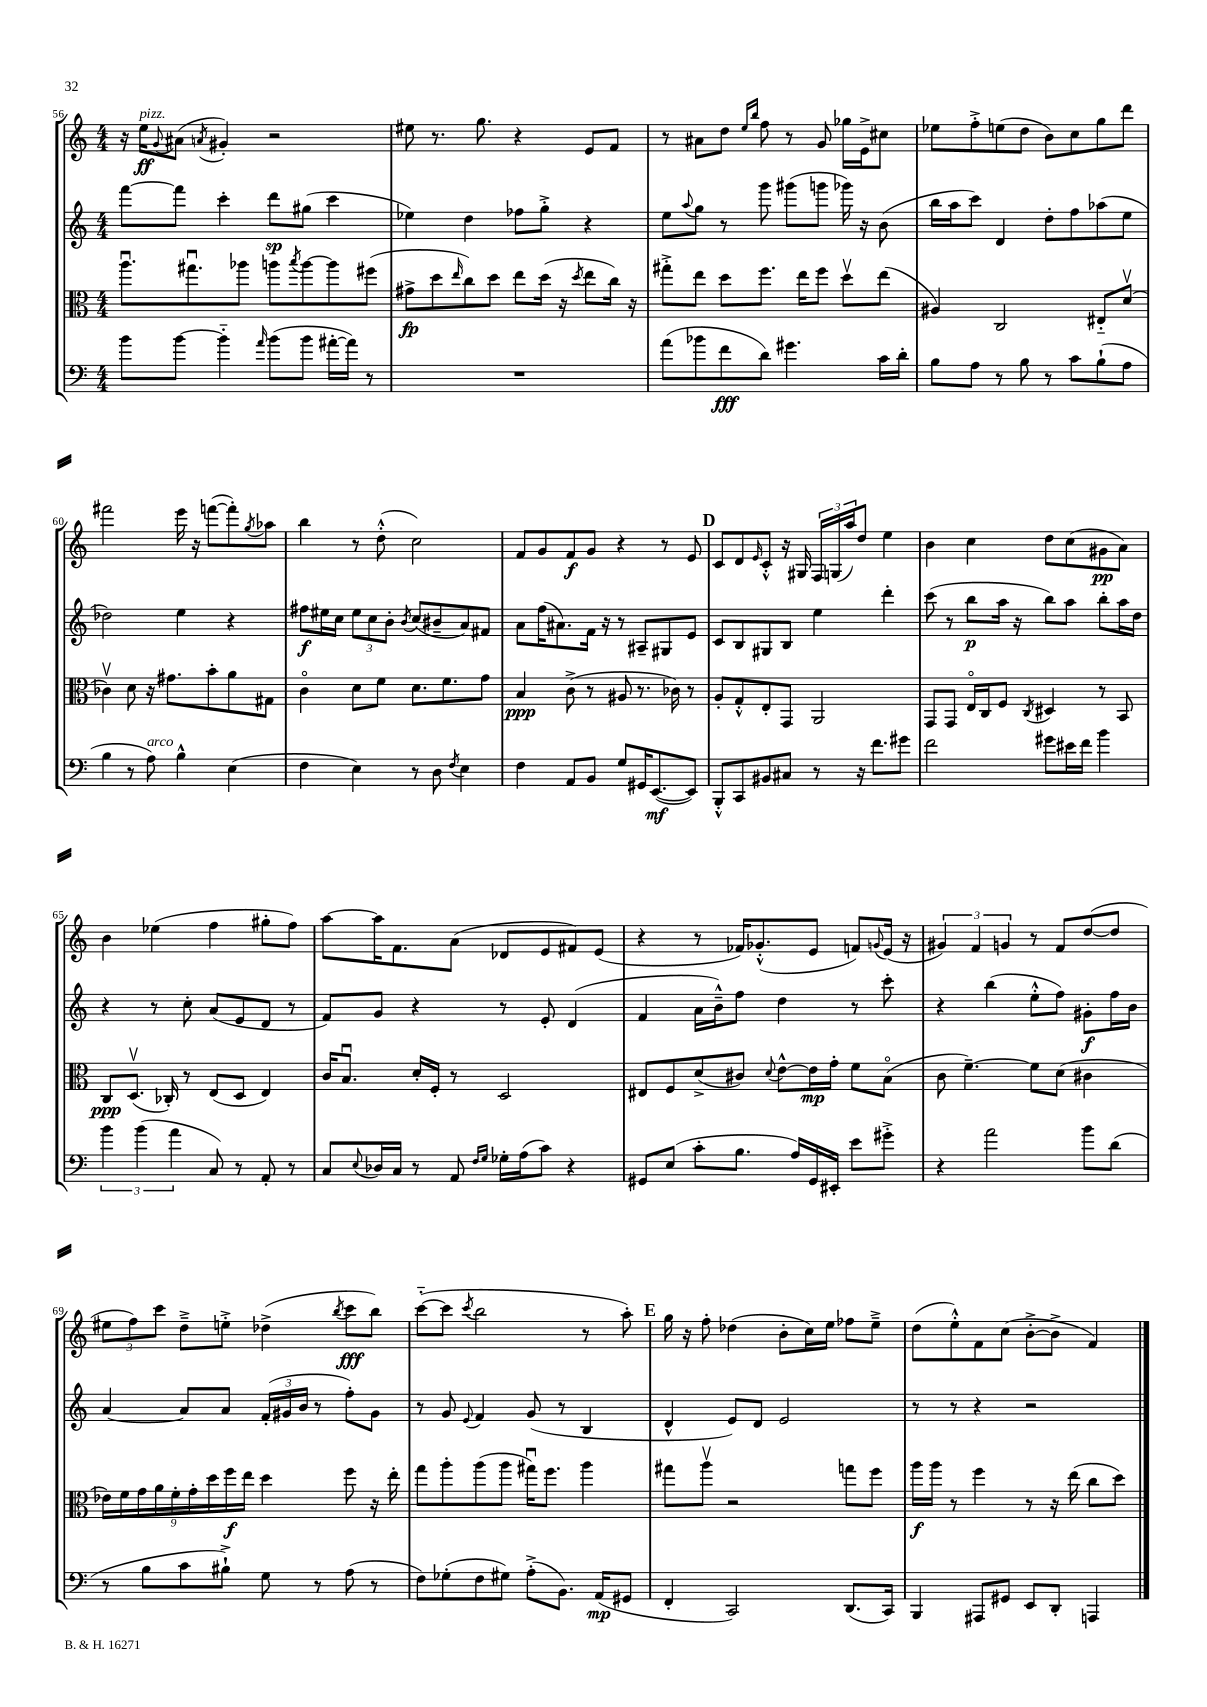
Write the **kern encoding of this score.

**kern	**dynam	**kern	**dynam	**kern	**dynam	**kern	**dynam
*part4	*part4	*part3	*part3	*part2	*part2	*part1	*part1
*staff4	*staff4	*staff3	*staff3	*staff2	*staff2	*staff1	*staff1
*clefF4	*	*clefC3	*	*clefG2	*	*clefG2	*
*k[]	*	*k[]	*	*k[]	*	*k[]	*
*M4/4	*	*M4/4	*	*M4/4	*	*M4/4	*
=56	=56	=56	=56	=56	=56	=56	=56
8b\L	.	8.aau\L	.	[8fff\L	.	16r	.
!	!	!	!	!	!	!LO:TX:a:i:t=pizz.	!
.	.	.	.	.	.	16ee\KL	ff
.	.	.	.	.	.	8qqg/	.
[8b\J	.	.	.	8fff\J]	.	(8a#X\J	.
.	.	8.gg#Xu\	.	.	.	.	.
.	.	.	.	.	.	8qan/	.
4b\]	.	.	.	4ccc'\	.	4g#X'/)	.
.	.	8aa-X\J	.	.	.	.	.
16qqa/	.	.	.	.	.	.	.
(8b\L	.	8aan\L	.	8ddd\L	sp	2r	.
.	.	8qbb/	.	.	.	.	.
8b\J	.	[8aa\	.	(8gg#X\J	.	.	.
[16a#X'\LL	.	8aa\]	.	4ccc\	.	.	.
16a#\JJ])	.	.	.	.	.	.	.
8r	.	(8ff#X\J	.	.	.	.	.
=57	=57	=57	=57	=57	=57	=57	=57
1r	.	8g#X^\L	fp	4ee-X\)	.	8ee#X\	.
.	.	8dd\	.	.	.	8.r	.
.	.	16qqee/	.	.	.	.	.
.	.	8cc\)	.	4dd\	.	.	.
.	.	.	.	.	.	8.gg\	.
.	.	8dd\J	.	.	.	.	.
.	.	8ee\L	.	8ff-X\L	.	4r	.
.	.	(16dd\Jk	.	8gg'^\J	.	.	.
.	.	16r	.	.	.	.	.
.	.	8qdd/	.	.	.	.	.
.	.	8ee\L	.	4r	.	8e/L	.
.	.	16cc\Jk)	.	.	.	8f/J	.
.	.	16r	.	.	.	.	.
=58	=58	=58	=58	=58	=58	=58	=58
(8a\L	.	8gg#X'^\L	.	8ee\L	.	8r	.
.	.	.	.	8qqaa/	.	.	.
8b-X\	.	8ee\J	.	8gg\J	.	8a#X\L	.
8f\	fff	8dd\L	.	8r	.	8dd\J	.
.	.	.	.	.	.	16qqee/LL	.
.	.	.	.	.	.	16qqbb/JJ	.
8d\J)	.	8.ff\J	.	8ggg\	.	8ff\	.
4.g#X\	.	.	.	(8ggg#X\L	.	8r	.
.	.	16ee\KL	.	.	.	.	.
.	.	8ff\J	.	8gggn\J	.	8g/	.
.	.	8ddv\L	.	16ggg-X\)	.	16gg-X\LL	.
.	.	.	.	16r	.	16e^\J	.
16c\LL	.	(8ee\J	.	(8b\	.	8cc#X\J	.
16d'\JJ	.	.	.	.	.	.	.
=59	=59	=59	=59	=59	=59	=59	=59
8B\L	.	4A#X/)	.	16bb\LL	.	8ee-X\L	.
.	.	.	.	16aa\J	.	.	.
8A\J	.	.	.	8ccc\J)	.	8ff'^\	.
8r	.	2C/	.	4d/	.	(8een\	.
8B\	.	.	.	.	.	8dd\J	.
8r	.	.	.	8dd'\L	.	8b\L)	.
8c\L	.	.	.	8ff\	.	8cc\	.
(8B`\	.	8E#X/L	.	(8aa-X\	.	8gg\	.
8A\J	.	(8dv/J	.	8ee\J	.	8ddd\J	.
!!LO:LB:g=z
=60	=60	=60	=60	=60	=60	=60	=60
4B\	.	4c-Xv\)	.	2dd-X\)	.	2fff#X\	.
8r	.	8d\	.	.	.	.	.
!LO:TX:a:i:t=arco	!	!	!	!	!	!	!
8A\)	.	16r	.	.	.	.	.
.	.	8.g#X\L	.	.	.	.	.
4B^^\	.	.	.	4ee\	.	16eee\	.
.	.	.	.	.	.	16r	.
.	.	8b'\	.	.	.	([8fffn\L	.
(4E\	.	8a\	.	4r	.	8fff'\])	.
.	.	.	.	.	.	8qgg/	.
.	.	8G#X\J	.	.	.	8aa-X\J	.
=61	=61	=61	=61	=61	=61	=61	=61
4F\	.	4c\	.	8ff#X\L	f	4bb\	.
.	.	.	.	16ee#X\L	.	.	.
.	.	.	.	16cc\JJ	.	.	.
4E\)	.	8d\L	.	12ee#\L	.	8r	.
.	.	.	.	12cc\	.	.	.
.	.	8f\J	.	.	.	(8dd'^^\	.
.	.	.	.	12b'\J	.	.	.
.	.	.	.	8qb/	.	.	.
8r	.	8.d\L	.	(8cc/L	.	2cc\)	.
8D\	.	.	.	8b#X~/	.	.	.
.	.	8.f\	.	.	.	.	.
8qF/	.	.	.	.	.	.	.
4E\	.	.	.	8a/)	.	.	.
.	.	8g\J	.	8f#X/J	.	.	.
=62	=62	=62	=62	=62	=62	=62	=62
4F\	.	4B/	ppp	8a\L	.	8f/L	.
.	.	.	.	(16ff\K	.	8g/	.
.	.	.	.	8.a#X\)	.	.	.
8AA/L	.	(8c^\	.	.	.	8f/	f
8BB/J	.	8r	.	16f\Jk	.	8g/J	.
.	.	.	.	16r	.	.	.
8G/L	.	8A#X/	.	8r	.	4r	.
16GG#X/K	.	8.r	.	8A#X~/L	.	.	.
([8.EE/	mf	.	.	.	.	.	.
.	.	.	.	8G#X/	.	8r	.
.	.	16c-X\)	.	.	.	.	.
8EE/J])	.	8r	.	8e/J	.	8e/	.
!!LO:REH:place=s1:t=D
=63	=63	=63	=63	=63	=63	=63	=63
8BBB'^^/L	.	8A'/L	.	8c/L	.	8c/L	.
8CC/	.	8G'^^/	.	8B/	.	8d/	.
.	.	.	.	.	.	16qqe/	.
8BB#X/	.	8E'/	.	8G#X/	.	8c'^^/J	.
8C#X/J	.	8GG/J	.	8B/J	.	16r	.
.	.	.	.	.	.	16G#X/	.
8r	.	2AA/	.	4ee\	.	24F/LL	.
.	.	.	.	.	.	(24Gn/	.
.	.	.	.	.	.	24aa/J)	.
16r	.	.	.	.	.	8dd/J	.
8.f\L	.	.	.	.	.	.	.
.	.	.	.	4ddd'\	.	4ee\	.
8g#X\J	.	.	.	.	.	.	.
=64	=64	=64	=64	=64	=64	=64	=64
2f\	.	8GG/L	.	(8ccc\	.	4b\	.
.	.	8GG/J	.	8r	.	.	.
.	.	16E/LL	.	8bb\L	p	4cc\	.
.	.	16C/J	.	.	.	.	.
.	.	8F/J	.	16aa\Jk	.	.	.
.	.	.	.	16r	.	.	.
.	.	8qC/	.	.	.	.	.
8g#X\L	.	4D#X/	.	8bb\L)	.	8dd\L	.
16e#X\L	.	.	.	8aa\J	.	(8cc\	.
16f\JJ	.	.	.	.	.	.	.
4b\	.	8r	.	8bb'\L	.	8g#X\	pp
.	.	8BB/	.	16aa\L	.	8a\J)	.
.	.	.	.	16dd\JJ	.	.	.
!!LO:LB:g=z
=65	=65	=65	=65	=65	=65	=65	=65
6b\	.	8C/L	ppp	4r	.	4b\	.
.	.	(8.Dv/J	.	.	.	.	.
(6b\	.	.	.	.	.	.	.
.	.	.	.	8r	.	(4ee-X\	.
.	.	16C-X'/)	.	.	.	.	.
6a\	.	.	.	.	.	.	.
.	.	8r	.	8cc'\	.	.	.
8C/)	.	(8E/L	.	(8a/L	.	4ff\	.
8r	.	8D/J	.	8e/	.	.	.
8AA'/	.	4E/)	.	8d/J	.	8gg#X'\L	.
8r	.	.	.	8r	.	8ff\J)	.
=66	=66	=66	=66	=66	=66	=66	=66
8C/L	.	16c/KL	.	8f/L)	.	[8aa\L	.
.	.	8.Bu/J	.	.	.	.	.
8qqE/	.	.	.	.	.	.	.
16D-X/L	.	.	.	8g/J	.	16aa\K]	.
16C/JJ	.	.	.	.	.	8.f\	.
8r	.	16d'/LL	.	4r	.	.	.
.	.	16F'/JJ	.	.	.	.	.
8AA/	.	8r	.	.	.	(8a\J	.
16qqF/LL	.	.	.	.	.	.	.
16qqG/JJ	.	.	.	.	.	.	.
16G-X'\LL	.	2D/	.	8r	.	8d-X/L	.
(16A\J	.	.	.	.	.	.	.
8c\J)	.	.	.	8e'/	.	8e/	.
4r	.	.	.	(4d/	.	8f#X/)	.
.	.	.	.	.	.	(8e/J	.
=67	=67	=67	=67	=67	=67	=67	=67
8GG#X/L	.	8E#X/L	.	4f/	.	4r	.
(8E/J	.	8F/	.	.	.	.	.
8c'\L	.	(8d^/	.	16a\LL	.	8r	.
.	.	.	.	16b~^^\J)	.	.	.
8.B\J	.	8c#X/J)	.	8ff\J	.	16f-X/KL)	.
.	.	.	.	.	.	(8.g-X'^^/	.
.	.	8qqd/	.	.	.	.	.
.	.	[8e^^\L	.	4dd\	.	.	.
16A/LL)	.	.	.	.	.	.	.
16GG#/	.	16e\L]	mp	.	.	8e/J	.
16EE#X'/JJ	.	16g'\JJ	.	.	.	.	.
8e\L	.	8f\L	.	8r	.	8fn/L)	.
.	.	.	.	.	.	8qqgn/	.
8g#X'^\J	.	(8B\J	.	8ccc'\	.	(16e/Jk	.
.	.	.	.	.	.	16r	.
=68	=68	=68	=68	=68	=68	=68	=68
4r	.	8c\	.	4r	.	6g#X/)	.
.	.	[4.f~\)	.	.	.	.	.
.	.	.	.	.	.	6f/	.
2a\	.	.	.	(4bb\	.	.	.
.	.	.	.	.	.	6gn/	.
.	.	8f\L]	.	8ee'^^\L	.	8r	.
.	.	(8d\J	.	8ff\J)	.	8f/L	.
8b\L	.	4c#X\	.	8g#X'\L	f	([8dd/	.
(8d\J	.	.	.	16ff\L	.	8dd/J]	.
.	.	.	.	16b\JJ	.	.	.
!!LO:LB:g=z
=69	=69	=69	=69	=69	=69	=69	=69
8r	.	18e-X\LL)	.	[4a/	.	12ee#X\L	.
.	.	18f\	.	.	.	.	.
.	.	.	.	.	.	12ff\)	.
.	.	18g\	.	.	.	.	.
8B\L	.	.	.	.	.	.	.
.	.	18a\	.	.	.	12ccc\J	.
.	.	18f'\	.	.	.	.	.
8c\	.	.	.	8a/L]	.	8dd~^\L	.
.	.	18g'\	.	.	.	.	.
.	.	18dd\	.	.	.	.	.
8B#X`^\J)	.	.	.	8a/J	.	8een'^\J	.
.	.	18ff\	f	.	.	.	.
.	.	18ee\JJ	.	.	.	.	.
8G\	.	4dd\	.	(24f'/LL	.	(4dd-X^\	.
.	.	.	.	24g#X/	.	.	.
.	.	.	.	24b/JJ	.	.	.
8r	.	.	.	8r	.	.	.
.	.	.	.	.	.	8qbb/	.
(8A\	.	8ff\	.	8ff'\L)	.	8ccc\L	fff
8r	.	16r	.	8g#\J	.	8bb\J)	.
.	.	16ee'\	.	.	.	.	.
=70	=70	=70	=70	=70	=70	=70	=70
8F\L)	.	8gg\L	.	8r	.	([8ccc\L	.
(8G-X'\	.	8aa'\	.	8g/	.	8ccc\J]	.
.	.	.	.	8qqe/	.	8qccc/	.
8F\	.	(8aa\	.	4f/	.	2bb\	.
8G#X\J)	.	8aa\J	.	.	.	.	.
(8A'^\L	.	16gg#Xu\KL)	.	(8g/	.	.	.
.	.	8.ff\J	.	.	.	.	.
8.BB\J)	.	.	.	8r	.	.	.
.	.	4aa\	.	4B/	.	8r	.
(16AA/KL	mp	.	.	.	.	.	.
8GG#X/J	.	.	.	.	.	8aa'\)	.
!!LO:REH:place=s1:t=E
=71	=71	=71	=71	=71	=71	=71	=71
4FF'/	.	8gg#X\L	.	4d^^/	.	16gg\	.
.	.	.	.	.	.	16r	.
.	.	8aav\J	.	.	.	8ff'\	.
2CC/)	.	2r	.	8e/L)	.	(4dd-X\	.
.	.	.	.	8d/J	.	.	.
.	.	.	.	2e/	.	8b'\L	.
.	.	.	.	.	.	16cc\L)	.
.	.	.	.	.	.	16ee\JJ	.
(8.DD/L	.	8ggn\L	.	.	.	8ff-X\L	.
.	.	8ff\J	.	.	.	8ee~^\J	.
16CC/Jk)	.	.	.	.	.	.	.
=72	=72	=72	=72	=72	=72	=72	=72
4BBB/	.	16aa\LL	f	8r	.	(8dd\L	.
.	.	16aa\JJ	.	.	.	.	.
.	.	8r	.	8r	.	8ee'^^\)	.
8AAA#X/L	.	4ff\	.	4r	.	8f\	.
8GG#X/J	.	.	.	.	.	(8cc\J	.
8EE/L	.	8r	.	2r	.	[8b'^\L	.
8DD'/J	.	16r	.	.	.	8b^\J]	.
.	.	(16ee\	.	.	.	.	.
4AAAn/	.	8cc\L	.	.	.	4f/)	.
.	.	8dd\J)	.	.	.	.	.
==	==	==	==	==	==	==	==
*-	*-	*-	*-	*-	*-	*-	*-
